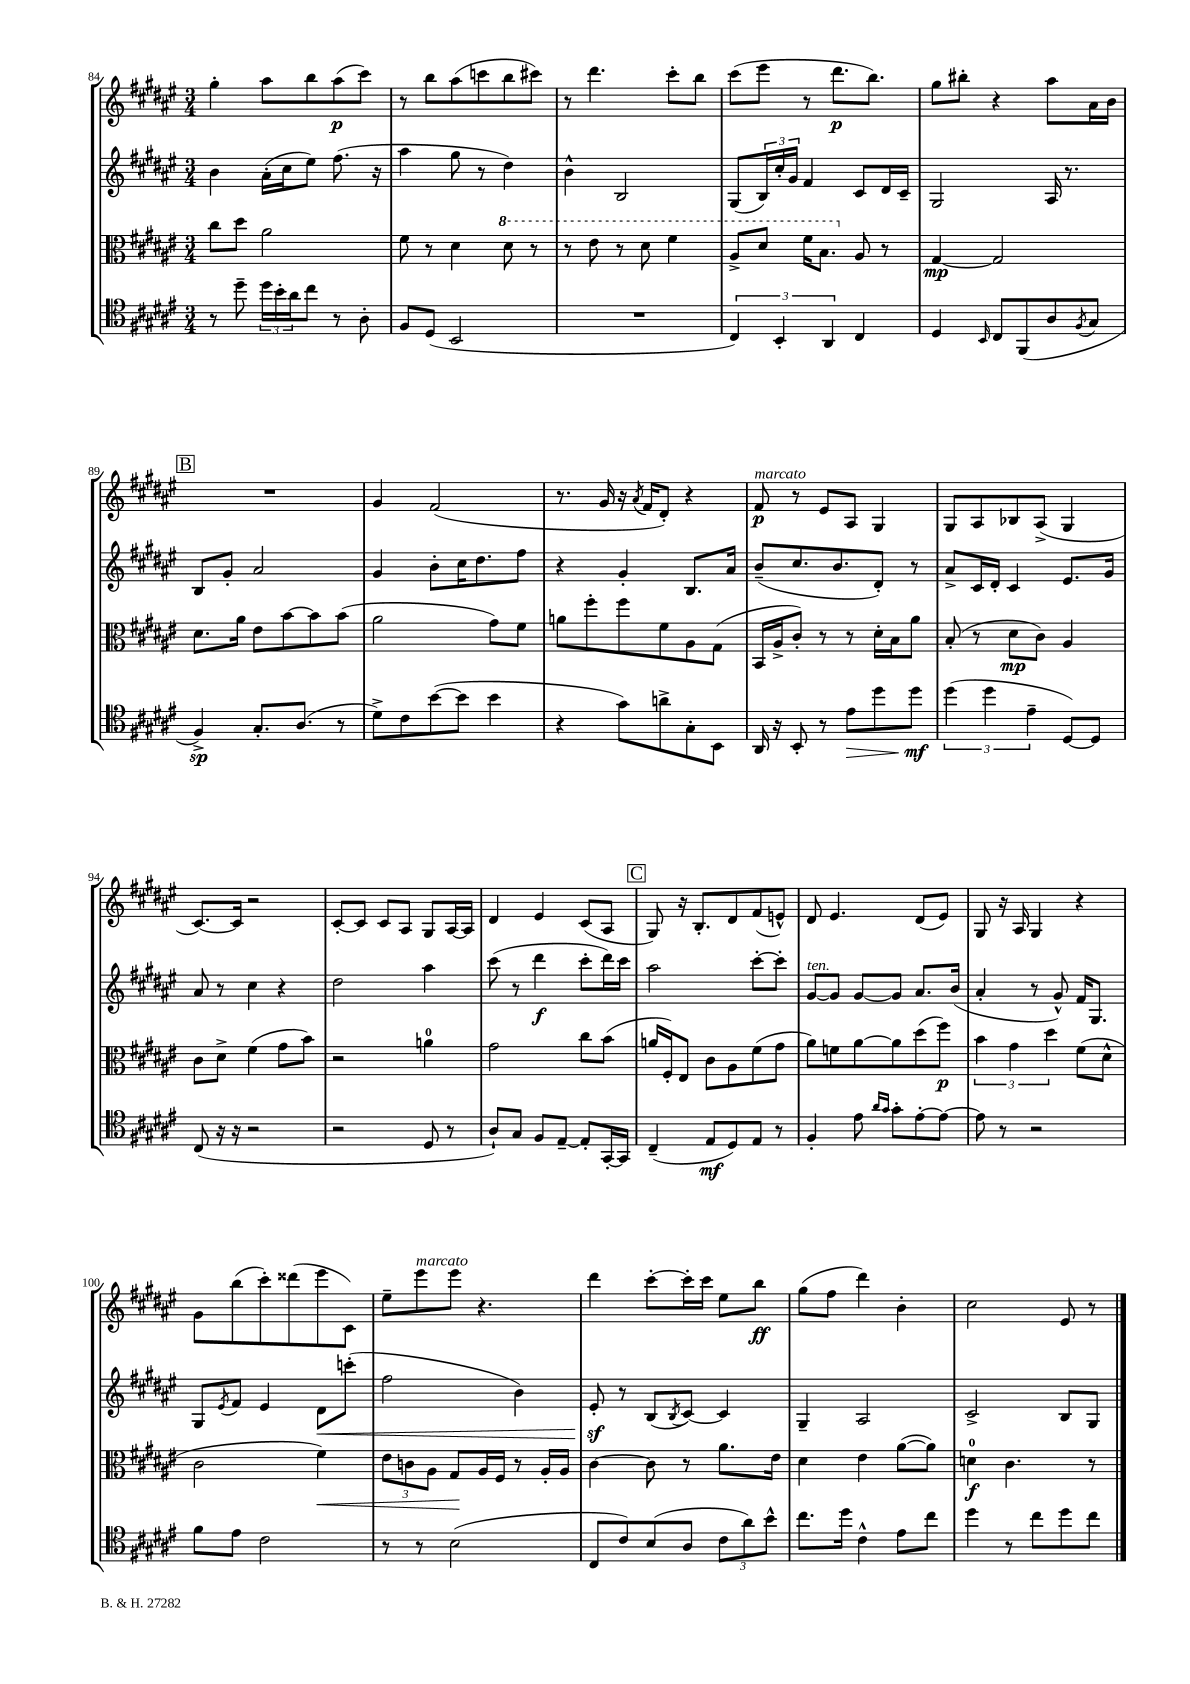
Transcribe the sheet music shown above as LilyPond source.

<<
\new StaffGroup <<
\new Staff = "s0" {
    \clef treble \key fis \major \numericTimeSignature \time 3/4
    gis''4-. ais''8 b''8 ais''8\p( cis'''8) |
    r8 b''8 ais''8( c'''8 b''8 cis'''8) |
    r8 dis'''4. cis'''8-. b''8 |
    cis'''8( eis'''8 r8 dis'''8.\p b''8.) |
    gis''8 bis''8-. r4 ais''8 ais'16 b'16 |
    \mark \markup { \box "B" } R2. |
    gis'4 fis'2( |
    r8. gis'16 r16 \acciaccatura { ais'8 } fis'16 dis'8-.) r4 |
    fis'8\p^\markup { \italic "marcato" } r8 eis'8 ais8 gis4 |
    gis8 ais8 bes8 ais8->( gis4 |
    cis'8.~) cis'16 r2 |
    cis'8~-. cis'8 cis'8 ais8 gis8 ais16~ ais16 |
    dis'4 eis'4 cis'8( ais8 |
    \mark \markup { \box "C" } gis8) r16 b8.-. dis'8 fis'8( e'8-^) |
    dis'8 eis'4. dis'8( eis'8) |
    gis8 r16 ais16 gis4 r4 |
    gis'8 b''8( cis'''8-.) disis'''8( eis'''8 cis'8) |
    eis''8-- eis'''8^\markup { \italic "marcato" } eis'''8 r4. |
    dis'''4 cis'''8~-. cis'''16-. cis'''16 eis''8 b''8\ff |
    gis''8( fis''8 dis'''4) b'4-. |
    cis''2 eis'8 r8 \bar "|." |
}
\new Staff = "s1" {
    \clef treble \key fis \major \numericTimeSignature \time 3/4
    b'4 ais'16-.( cis''16 eis''8) fis''8.( r16 |
    ais''4 gis''8 r8 dis''4) |
    b'4-^ b2 |
    gis8( \tuplet 3/2 { b16) cis''16-. gis'16 } fis'4 cis'8 dis'16 cis'16-- |
    gis2 ais16 r8. |
    \mark \markup { \box "B" } b8 gis'8-. ais'2 |
    gis'4 b'8-. cis''16 dis''8. fis''8 |
    r4 gis'4-. b8. ais'16 |
    b'8--( cis''8. b'8. dis'8-.) r8 |
    ais'8-> cis'16 dis'16-. cis'4 eis'8. gis'16 |
    ais'8 r8 cis''4 r4 |
    dis''2 ais''4 |
    cis'''8( r8 dis'''4\f cis'''8-. dis'''16) cis'''16 |
    \mark \markup { \box "C" } ais''2 cis'''8~-. cis'''8-. |
    gis'8~^\markup { \italic "ten." } gis'8 gis'8~ gis'8 ais'8. b'16( |
    ais'4-. r8 gis'8-^) fis'16 gis8. |
    gis8 \acciaccatura { eis'8 } fis'8 eis'4 dis'8\< c'''8-.( |
    fis''2 b'4) |
    eis'8-.\sf\! r8 b8( \acciaccatura { b8 } cis'8~) cis'4 |
    gis4-- ais2 |
    cis'2-> b8 gis8 \bar "|." |
}
\new Staff = "s2" {
    \clef alto \key fis \major \numericTimeSignature \time 3/4
    cis''8 dis''8 ais'2 |
    fis'8 r8 dis'4 \ottava #1 dis''8 r8 |
    r8 eis''8 r8 dis''8 fis''4 |
    ais'8-> dis''8 fis''16 b'8. \ottava #0 ais8 r8 |
    gis4~\mp gis2 |
    \mark \markup { \box "B" } dis'8. ais'16 eis'8 b'8~ b'8 b'8( |
    ais'2 gis'8) fis'8 |
    a'8 fis''8-. fis''8 fis'8 ais8 gis8( |
    b,16 ais16-> cis'8-.) r8 r8 dis'16-. b16 ais'8 |
    b8-.( r8 dis'8\mp cis'8) ais4 |
    cis'8 dis'8-> fis'4( gis'8 b'8) |
    r2 a'4-0 |
    gis'2 cis''8 b'8( |
    \mark \markup { \box "C" } a'16 fis16-.) eis8 cis'8 ais8 fis'8( gis'8 |
    ais'8) f'8 ais'8~ ais'8 dis''8( fis''8\p) |
    \tuplet 3/2 { b'4 gis'4 dis''4 } fis'8( dis'8-^ |
    cis'2 fis'4\<) |
    \tuplet 3/2 { eis'8 c'8 ais8 } gis8\! ais16 fis16 r8 ais16-. ais16 |
    cis'4~ cis'8 r8 ais'8. eis'16 |
    dis'4 eis'4 ais'8~( ais'8) |
    d'4-0\f cis'4. r8 \bar "|." |
}
\new Staff = "s3" {
    \clef tenor \key fis \major \numericTimeSignature \time 3/4
    r8 dis''8-- \tuplet 3/2 { dis''16 b'16-. ais'16 } cis''8 r8 ais8-. |
    fis8 dis8( b,2 |
    R2. |
    \tuplet 3/2 { cis4) b,4-. ais,4 } cis4 |
    dis4 \grace { b,16 } cis8 fis,8( ais8 \acciaccatura { fis8 } gis8 |
    \mark \markup { \box "B" } fis4->\sp) gis8.-. ais8.( r8 |
    dis'8->) cis'8 b'8~( b'8 b'4 |
    r4 gis'8) a'8-> gis8-. b,8 |
    ais,16 r16 b,8-. r8 eis'8\> dis''8 dis''8\mf\! |
    \tuplet 3/2 { dis''4( dis''4 eis'4-- } dis8~) dis8 |
    cis8( r16 r16 r2 |
    r2 dis8 r8 |
    ais8-!) gis8 fis8 eis8~-- eis8-. gis,16~-. gis,16 |
    \mark \markup { \box "C" } cis4--( eis8\mf dis8) eis8 r8 |
    fis4-. eis'8 \grace { ais'16 gis'16 } gis'8-. eis'8~-. eis'8~ |
    eis'8 r8 r2 |
    fis'8 eis'8 cis'2 |
    r8 r8 b2( |
    cis8 cis'8) b8( ais8 \tuplet 3/2 { cis'8 ais'8) b'8-^ } |
    cis''8. dis''16 cis'4-^ eis'8 cis''8 |
    dis''4 r8 cis''8 dis''8 cis''8 \bar "|." |
}
>>
>>
\layout { \context { \Score currentBarNumber = #84 } }
